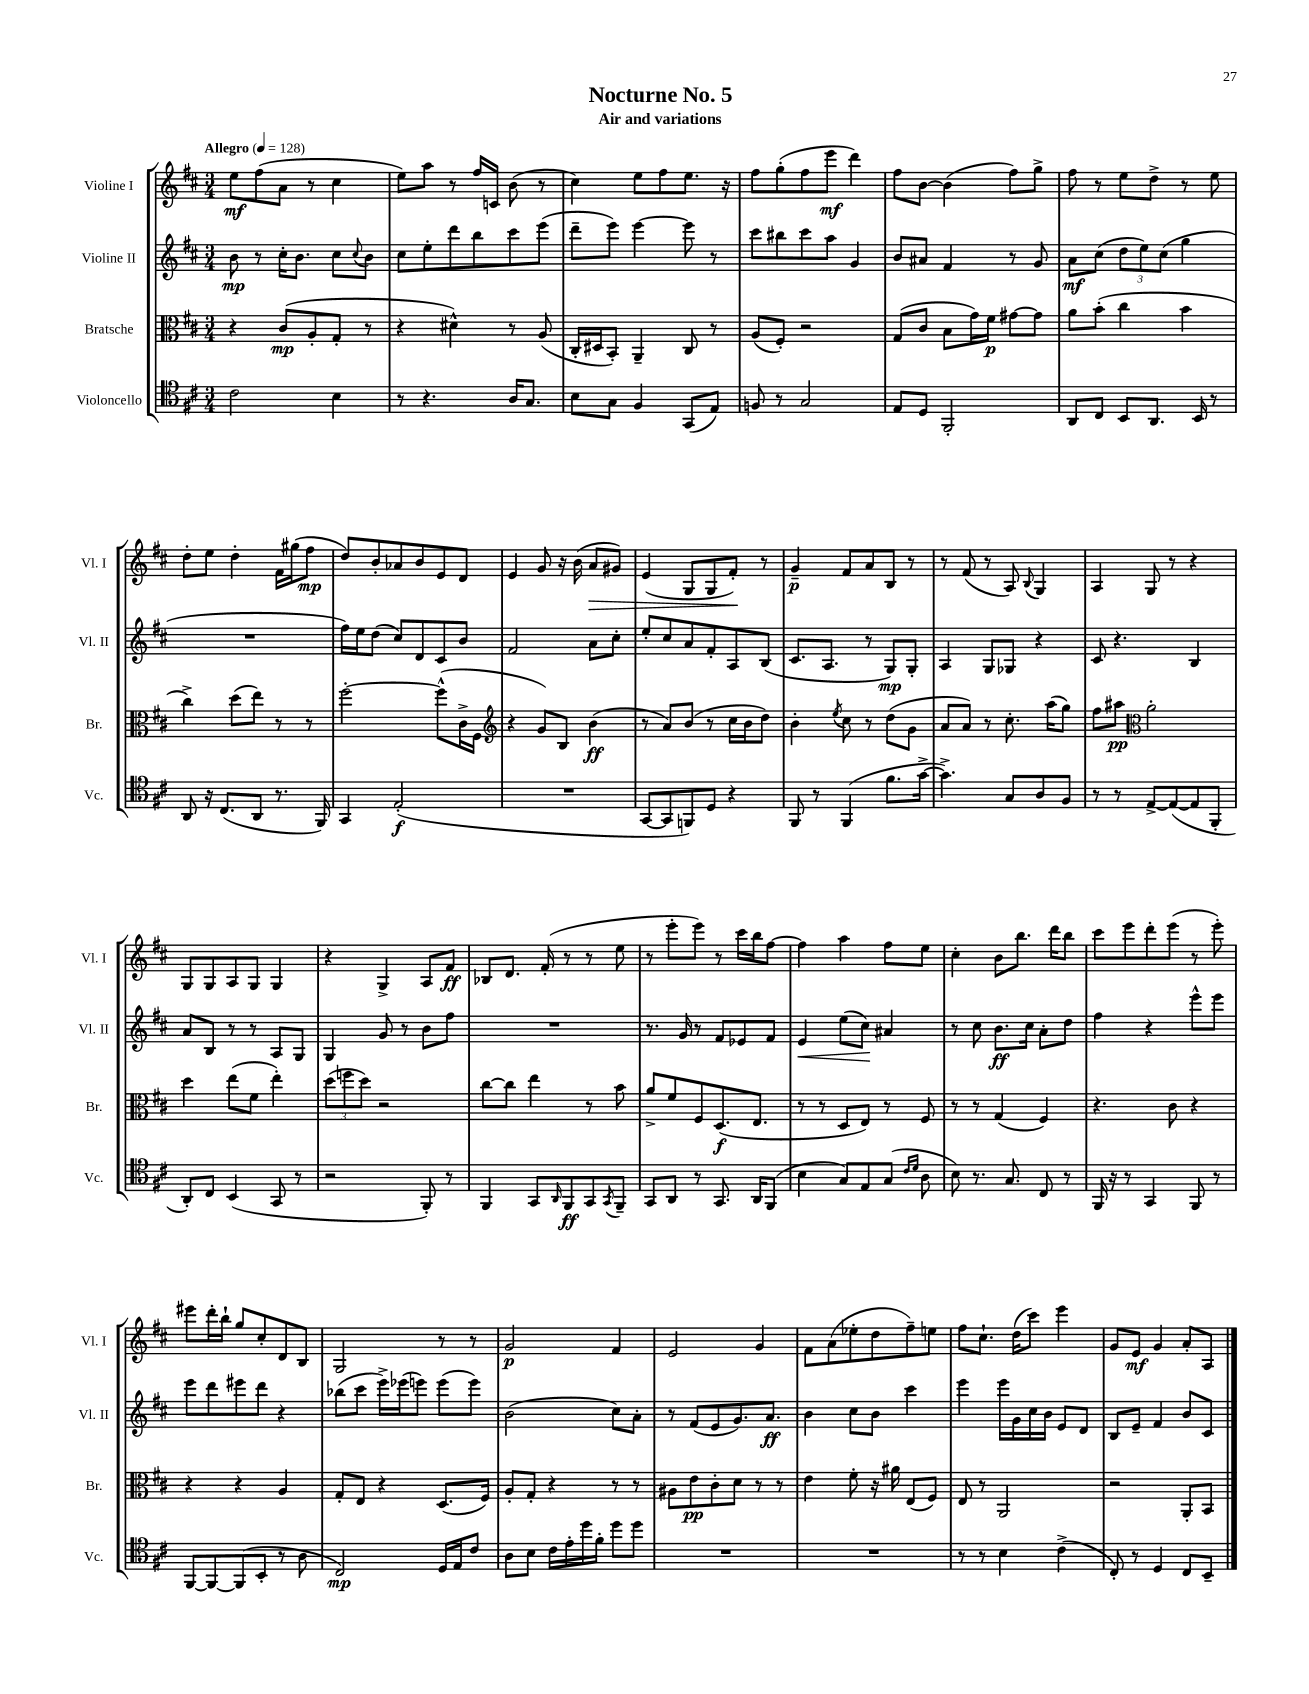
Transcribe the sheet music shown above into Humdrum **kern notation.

**kern	**dynam	**kern	**dynam	**kern	**dynam	**kern	**dynam
*part4	*part4	*part3	*part3	*part2	*part2	*part1	*part1
*staff4	*staff4	*staff3	*staff3	*staff2	*staff2	*staff1	*staff1
*I"Violoncello	*	*I"Bratsche	*	*I"Violine II	*	*I"Violine I	*
*I'Vc.	*	*I'Br.	*	*I'Vl. II	*	*I'Vl. I	*
*clefC4	*	*clefC3	*	*clefG2	*	*clefG2	*
*k[f#c#]	*	*k[f#c#]	*	*k[f#c#]	*	*k[f#c#]	*
*M3/4	*	*M3/4	*	*M3/4	*	*M3/4	*
*MM128	*	*MM128	*	*MM128	*	*MM128	*
=1	=1	=1	=1	=1	=1	=1	=1
!	!	!	!	!	!	!LO:TX:a:B:t=Allegro	!
2c#\	.	4r	.	8b\	mp	8ee\L	mf
.	.	.	.	8r	.	(8ff#\	.
.	.	(8c#/L	mp	16cc#'\KL	.	8a\J	.
.	.	.	.	8.b\J	.	.	.
.	.	8A'/	.	.	.	8r	.
4B\	.	8G'/J	.	8cc#\L	.	4cc#\	.
.	.	.	.	8qqcc#/	.	.	.
.	.	8r	.	8b\J	.	.	.
=2	=2	=2	=2	=2	=2	=2	=2
8r	.	4r	.	8cc#\L	.	8ee\L)	.
4.r	.	.	.	8ee'\	.	8aa\J	.
.	.	4d#X^^\)	.	8ddd\	.	8r	.
.	.	.	.	8bb\	.	16ff#/LL	.
.	.	.	.	.	.	16cn/JJ	.
16A/KL	.	8r	.	8ccc#\	.	(8b\	.
8.G/J	.	.	.	.	.	.	.
.	.	(8A/	.	(8eee\J	.	8r	.
=3	=3	=3	=3	=3	=3	=3	=3
8B\L	.	16C#'/LL	.	8ddd~\L	.	4cc#\)	.
.	.	16D#X/J	.	.	.	.	.
8G\J	.	8BB'/J)	.	8eee\J)	.	.	.
4F#/	.	4AA~/	.	[4eee\	.	8ee\L	.
.	.	.	.	.	.	8ff#\	.
(8GG/L	.	8C#/	.	8eee\]	.	8.ee\J	.
8E/J)	.	8r	.	8r	.	.	.
.	.	.	.	.	.	16r	.
=4	=4	=4	=4	=4	=4	=4	=4
8Fn/	.	(8A/L	.	8ccc#\L	.	8ff#\L	.
8r	.	8F#'/J)	.	8bb#X\	.	(8gg'\	.
2G/	.	2r	.	8ccc#\	.	8ff#\	.
.	.	.	.	8aa\J	.	8eee\J	mf
.	.	.	.	4g/	.	4ddd\)	.
=5	=5	=5	=5	=5	=5	=5	=5
8E/L	.	(8G/L	.	8b/L	.	8ff#\L	.
8D/J	.	8c#/J	.	8a#X/J	.	[8b\J	.
2FF#'/	.	8B\L	.	4f#/	.	(4b\]	.
.	.	16g\L)	.	.	.	.	.
.	.	16f#\JJ	p	.	.	.	.
.	.	[8g#X\L	.	8r	.	8ff#\L)	.
.	.	8g#\J]	.	8g/	.	8gg^\J	.
=6	=6	=6	=6	=6	=6	=6	=6
8AA/L	.	8a\L	.	8a\L	mf	8ff#\	.
8C#/J	.	(8b'\J	.	(8cc#\J	.	8r	.
8BB/L	.	4cc#\	.	12dd\L	.	8ee\L	.
.	.	.	.	12ee\)	.	.	.
8.AA/J	.	.	.	.	.	8dd^\J	.
.	.	.	.	(12cc#\J	.	.	.
.	.	4b\	.	4gg\	.	8r	.
16BB/	.	.	.	.	.	.	.
8r	.	.	.	.	.	8ee\	.
!!LO:LB:g=z
=7	=7	=7	=7	=7	=7	=7	=7
8AA/	.	4cc#^\)	.	2.r	.	8dd'\L	.
16r	.	.	.	.	.	8ee\J	.
(8.C#/L	.	.	.	.	.	.	.
.	.	(8dd\L	.	.	.	4dd'\	.
8AA/J	.	8ee\J)	.	.	.	.	.
8.r	.	8r	.	.	.	16f#\LL	.
.	.	.	.	.	.	(16gg#X\J	.
.	.	8r	.	.	.	8ff#\J	mp
16FF#/)	.	.	.	.	.	.	.
=8	=8	=8	=8	=8	=8	=8	=8
4GG/	.	[2ff#'\	.	16ff#\LL)	.	8dd/L)	.
.	.	.	.	16ee\J	.	.	.
.	.	.	.	(8dd\J	.	8b'/	.
(2E'/	f	.	.	8cc#/L)	.	8a-X/	.
.	.	.	.	8d/	.	8b/	.
.	.	(8ff#^^\L]	.	8c#/	.	8e/	.
.	.	16c#^\L	.	8b/J	.	8d/J	.
.	.	16F#\JJ	.	.	.	.	.
=9	=9	=9	=9	=9	=9	=9	=9
*	*	*clefG2	*	*	*	*	*
2.r	.	4r	.	2f#/	.	4e/	.
.	.	8g/L)	.	.	.	8g/	.
.	.	8B/J	.	.	.	16r	.
.	.	.	.	.	.	(16b\	.
!	!	!	!	!	!	!	!LO:HP:b
.	.	(4b\	ff	8a\L	.	8a/L	>
.	.	.	.	8cc#'\J	.	8g#X/J)	.
=10	=10	=10	=10	=10	=10	=10	=10
[8GG/L	.	8r	.	8ee'/L	.	(4e/	.
8GG/]	.	8a/L)	.	8cc#/	.	.	.
8FFn/)	.	(8b/J	.	8a/	.	8G/L	.
8D/J	.	8r	.	8f#'/	.	8G/	.
4r	.	16cc#\LL	.	8A/	.	8f#'/J)	.
.	.	16b\J	.	.	.	.	.
.	.	8dd\J)	.	(8B/J	.	8r	]
=11	=11	=11	=11	=11	=11	=11	=11
8FF#/	.	4b'\	.	8.c#/L	.	4g~/	p
8r	.	.	.	.	.	.	.
.	.	.	.	8.A/J	.	.	.
.	.	8qee/	.	.	.	.	.
(4FF#/	.	8cc#\	.	.	.	8f#/L	.
.	.	8r	.	8r	.	8a/	.
8.f#\L	.	(8dd\L	.	8G/L)	mp	8B/J	.
.	.	8g\J	.	8G'/J	.	8r	.
[16g^\Jk	.	.	.	.	.	.	.
=12	=12	=12	=12	=12	=12	=12	=12
4.g^\])	.	8a/L	.	4A/	.	8r	.
.	.	8a/J)	.	.	.	(8f#/	.
.	.	8r	.	8G/L	.	8r	.
8G/L	.	8.cc#'\	.	8G-X/J	.	8A/)	.
.	.	.	.	.	.	8qqB/	.
8A/	.	.	.	4r	.	4G/	.
.	.	(16aa\KL	.	.	.	.	.
8F#/J	.	8gg\J)	.	.	.	.	.
=13	=13	=13	=13	=13	=13	=13	=13
8r	.	8ff#\L	.	8c#/	.	4A/	.
8r	.	8aa#X\J	pp	4.r	.	.	.
*	*	*clefC3	*	*	*	*	*
[8E^/L	.	2a'\	.	.	.	8G/	.
(8E/_	.	.	.	.	.	8r	.
8E/]	.	.	.	4B/	.	4r	.
8FF#'/J	.	.	.	.	.	.	.
!!LO:LB:g=z
=14	=14	=14	=14	=14	=14	=14	=14
8AA'/L)	.	4dd\	.	8a/L	.	8G/L	.
8C#/J	.	.	.	8B/J	.	8G/	.
(4BB/	.	(8ee\L	.	8r	.	8A/	.
.	.	8f#\J	.	8r	.	8G/J	.
8GG/	.	4ee'\)	.	8A/L	.	4G/	.
8r	.	.	.	8G/J	.	.	.
=15	=15	=15	=15	=15	=15	=15	=15
2r	.	(12dd\L	.	4G/	.	4r	.
.	.	12ffn\	.	.	.	.	.
.	.	12dd\J)	.	.	.	.	.
.	.	2r	.	8g/	.	4G^/	.
.	.	.	.	8r	.	.	.
8FF#'/)	.	.	.	8b\L	.	8A/L	.
8r	.	.	.	8ff#\J	.	8f#/J	ff
=16	=16	=16	=16	=16	=16	=16	=16
4FF#/	.	[8cc#\L	.	2.r	.	8B-X/L	.
.	.	8cc#\J]	.	.	.	8.d/J	.
8GG/L	.	4ee\	.	.	.	.	.
.	.	.	.	.	.	(16f#'/	.
16qqAA/	.	.	.	.	.	.	.
8FF#/	ff	.	.	.	.	8r	.
8GG/	.	8r	.	.	.	8r	.
8qGG/	.	.	.	.	.	.	.
8FF#~/J	.	8b\	.	.	.	8ee\	.
=17	=17	=17	=17	=17	=17	=17	=17
8GG/L	.	8a^/L	.	8.r	.	8r	.
8AA/J	.	8f#/	.	.	.	8eee'\L	.
.	.	.	.	16g/	.	.	.
8r	.	8F#/	.	8r	.	8eee\J)	.
8.GG/	.	(8.D/	f	8f#/L	.	8r	.
.	.	.	.	8e-X/	.	16ccc#\LL	.
16AA/KL	.	8.E/J	.	.	.	16bb\J	.
(8FF#/J	.	.	.	8f#/J	.	[8ff#\J	.
=18	=18	=18	=18	=18	=18	=18	=18
!	!	!	!	!	!LO:HP:b	!	!
4B\	.	8r	.	4e/	<	4ff#\]	.
.	.	8r	.	.	.	.	.
8G/L)	.	8D/L	.	(8ee\L	.	4aa\	.
8E/	.	8E/J)	.	8cc#\J)	.	.	.
(8G/J	.	8r	.	4a#X/	[	8ff#\L	.
16qqc#/LL	.	.	.	.	.	.	.
16qqd/JJ	.	.	.	.	.	.	.
8A\	.	8F#/	.	.	.	8ee\J	.
=19	=19	=19	=19	=19	=19	=19	=19
8B\)	.	8r	.	8r	.	4cc#'\	.
8.r	.	8r	.	8cc#\	.	.	.
.	.	(4G/	.	8.b\L	ff	8b\L	.
8.G/	.	.	.	.	.	.	.
.	.	.	.	.	.	8.bb\J	.
.	.	.	.	16cc#\Jk	.	.	.
8C#/	.	4F#/)	.	8a'\L	.	.	.
.	.	.	.	.	.	16ddd\KL	.
8r	.	.	.	8dd\J	.	8bb\J	.
=20	=20	=20	=20	=20	=20	=20	=20
16FF#/	.	4.r	.	4ff#\	.	8ccc#\L	.
16r	.	.	.	.	.	.	.
8r	.	.	.	.	.	8eee\	.
4GG/	.	.	.	4r	.	8ddd'\	.
.	.	8c#\	.	.	.	(8eee\J	.
8FF#/	.	4r	.	8eee^^\L	.	8r	.
8r	.	.	.	8eee\J	.	8eee'\)	.
!!LO:LB:g=z
=21	=21	=21	=21	=21	=21	=21	=21
[8FF#/L	.	4r	.	8eee\L	.	8eee#X\L	.
8FF#/_	.	.	.	8ddd\	.	16ddd'\L	.
.	.	.	.	.	.	16bb`\JJ	.
(8FF#/]	.	4r	.	8eee#X\	.	8gg/L	.
8BB'/J	.	.	.	8ddd\J	.	8cc#'/	.
8r	.	4A/	.	4r	.	8d/	.
8A\	.	.	.	.	.	8B/J	.
=22	=22	=22	=22	=22	=22	=22	=22
2C#/)	mp	8G'/L	.	(8bb-X\L	.	2G/	.
.	.	8E/J	.	8ccc#\J	.	.	.
.	.	4r	.	16eee^\LL)	.	.	.
.	.	.	.	(16eee-X\J	.	.	.
.	.	.	.	8eeen\J)	.	.	.
16D/LL	.	(8.D/L	.	(8eee\L	.	8r	.
16E/J	.	.	.	.	.	.	.
8c#/J	.	.	.	8eee\J)	.	8r	.
.	.	16F#/Jk)	.	.	.	.	.
=23	=23	=23	=23	=23	=23	=23	=23
8A\L	.	8A'/L	.	(2b\	.	2g/	p
8B\J	.	8G'/J	.	.	.	.	.
16c#\LL	.	4r	.	.	.	.	.
16e'\	.	.	.	.	.	.	.
16dd\	.	.	.	.	.	.	.
16f#'\JJ	.	.	.	.	.	.	.
8dd\L	.	8r	.	8cc#\L)	.	4f#/	.
8dd\J	.	8r	.	8a'\J	.	.	.
=24	=24	=24	=24	=24	=24	=24	=24
2.r	.	8A#X\L	.	8r	.	2e/	.
.	.	8e\	pp	(8f#/L	.	.	.
.	.	8c#'\	.	8e/	.	.	.
.	.	8d\J	.	8.g/)	.	.	.
.	.	8r	.	.	.	4g/	.
.	.	.	.	8.a/J	ff	.	.
.	.	8r	.	.	.	.	.
=25	=25	=25	=25	=25	=25	=25	=25
2.r	.	4e\	.	4b\	.	8f#\L	.
.	.	.	.	.	.	(8a\	.
.	.	8f#'\	.	8cc#\L	.	8ee-X'\	.
.	.	16r	.	8b\J	.	8dd\	.
.	.	16a#X\	.	.	.	.	.
.	.	(8E/L	.	4ccc#\	.	8ff#~\)	.
.	.	8F#/J)	.	.	.	8een\J	.
=26	=26	=26	=26	=26	=26	=26	=26
8r	.	8E/	.	4eee\	.	8ff#\L	.
8r	.	8r	.	.	.	8.cc#`\J	.
4B\	.	2AA/	.	16eee\LL	.	.	.
.	.	.	.	16g\	.	(16dd\KL	.
.	.	.	.	16cc#\	.	8ccc#\J)	.
.	.	.	.	16b\JJ	.	.	.
(4c#^\	.	.	.	8e/L	.	4eee\	.
.	.	.	.	8d/J	.	.	.
=27	=27	=27	=27	=27	=27	=27	=27
8C#'/)	.	2r	.	8B/L	.	8g/L	.
8r	.	.	.	8e~/J	.	8e/J	mf
4D/	.	.	.	4f#/	.	4g/	.
8C#/L	.	8AA'/L	.	8b/L	.	8a'/L	.
8BB~/J	.	8BB/J	.	8c#/J	.	8A/J	.
==	==	==	==	==	==	==	==
*-	*-	*-	*-	*-	*-	*-	*-
